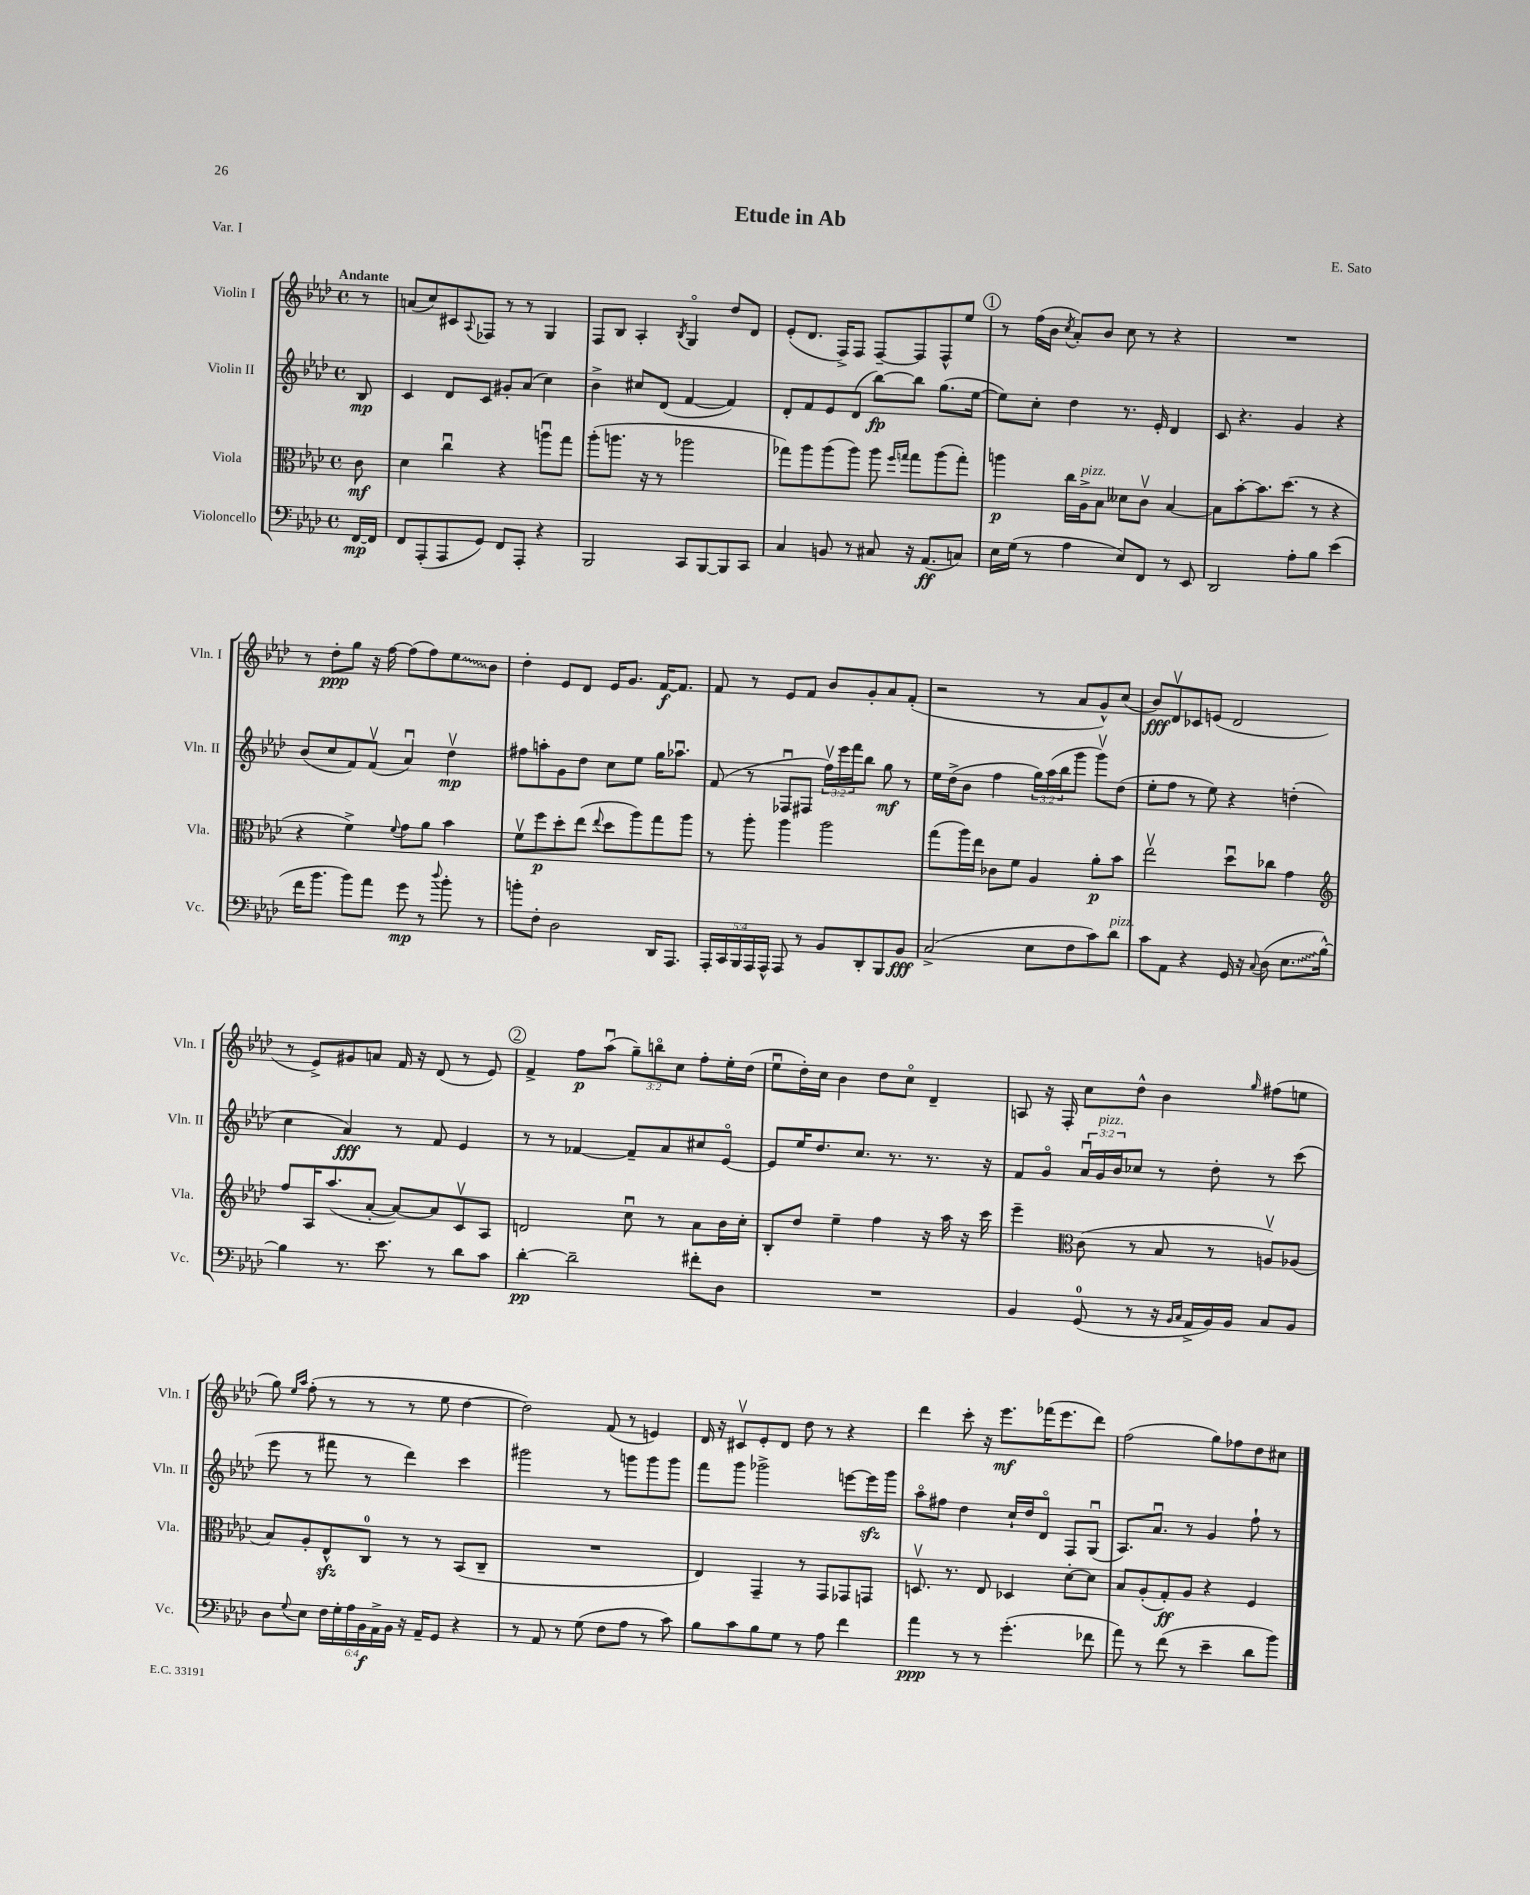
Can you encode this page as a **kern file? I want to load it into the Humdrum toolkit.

**kern	**kern	**kern	**kern
*staff4	*staff3	*staff2	*staff1
*clefF4	*clefC3	*clefG2	*clefG2
*k[b-e-a-d-]	*k[b-e-a-d-]	*k[b-e-a-d-]	*k[b-e-a-d-]
*M4/4	*M4/4	*M4/4	*M4/4
*met(c)	*met(c)	*met(c)	*met(c)
[16FF/LL	8c\	8B-/	8r
16FF/]JJ	.	.	.
=	=	=	=
8FF/L	4d-\	4c/	(8a/L
(8AAA-'/	.	.	8cc/)
8AAA-/	4ccu\	8d-/L	8c#/
.	.	.	8qqA-/
8GG/J)	.	8c/J	8F-/J
8FF/L	4r	8g#'/L	8r
8AAA-'/J	.	(8a-/J	8r
4r	8aau\L	4cc\)	4G/
.	8gg\J	.	.
=	=	=	=
2BBB-/	(8aa-'\L	4b-^\	8F/L
.	8.aa\J	.	8B-/J
.	.	8cc#/L	4A-'/
.	16r	.	.
.	8r	(8d-/J	.
.	.	.	8qB-/
8CC/L	2aa-\	[4f/	4Go/
[8BBB-/	.	.	.
8BBB-/]	.	4f/])	8dd-/L
8CC/J	.	.	8d-/J
=	=	=	=
4C/	8gg-\L)	8d-'/L	(8e-'/L
.	8aa-\	8f/	8.d-/J
8BB/	(8aa-\	8e-/	.
.	.	.	16F^/LK)
8r	8aa-\J)	(8d-/J	8F/J
8C#/	8aa-\	[8bb-\L)	[8F~/L
.	16qqff/LL	.	.
.	16qqgg/JJ	.	.
16r	8gg\L	8bb-\]J	8F/]
(8.AA-/L	.	.	.
.	(8aa-\	(8.gg\L	8F^^/
8C/J)	8gg'\J)	.	8ee-/J
.	.	[16ee-\Jk	.
=	=	=	=
16E-\LL	4aa\	8ee-\]L)	8r
(16G\JJ	.	.	.
8r	.	8cc'\J	(16ff\LL
.	.	.	16b-\JJ
.	.	.	8qcc/
4A-\	16cc\LL	4dd-\	8a-'/L)
.	16A-^\J	.	.
.	8B-\J	.	8b-/J
8E-/L)	8d--\L	8.r	8cc\
8FF/J	8cv\J	.	8r
.	.	16e-'/	.
8r	[4B-/	4d-/	4r
8EE-/	.	.	.
=	=	=	=
2DD-/	8B-\]L	8c/	1r
.	[8b-'\	4.r	.
.	8.b-\]	.	.
.	(8.dd-\J	.	.
8A-'\L	.	4g/	.
8B-\J	8r	.	.
(4e-\	4r	4r	.
=	=	=	=
16f\LK	4r	(8b-/L	8r
8.b-\J	.	.	.
.	.	8cc/	8dd-'\L
8b-\L)	4f^\)	8f/)	8gg\J
8a-\J	.	(8fv/J	16r
.	.	.	[16ff\
.	8qqf/	.	.
8g\	8g\L	4a-u/)	(8ff\]L
8r	8a-\J	.	8ff\)
8qqdd-/	.	.	.
8b-'\	4b-\	4dd-v\	8ee-\
8r	.	.	8b-\J
=	=	=	=
8b'\L	8fv\L	8ff#\L	4dd-'\
8F'\J	8ff\	8aa'\	.
2D-\	8dd-'\	8g\	8e-/L
.	(8ee-\J	8dd-\J	8d-/J
.	8qqee-/	.	.
.	8dd-\L	8cc\L	16e-/LK
.	.	.	8.g/J
.	8aa-\)	8ee-\J	.
16DD-/LK	8gg\	16gg\LK	[16f/LK
8.AAA-/J	.	8.aa-u\J	8.f/]J
.	8aa-\J	.	.
=	=	=	=
20AAA-'/LL	8r	(8f/	8f/
20CC/	.	.	.
20BBB-/	.	.	.
.	8aa-'\	8r	8r
20AAA-/	.	.	.
20AAA-^^/JJ	.	.	.
8AAA-/	4aa-\	8F-u/L	8e-/L
8r	.	8F#/J	8f/J
8BB-/L	2aa-\	24ffv\LL)	8b-/L
.	.	24eee-\	.
.	.	24fff\J	.
8DD-'/	.	8bb-\J	8g'/
8BBB-/	.	8gg\	8a-/
8BB-/J	.	8r	(8f'/J
=	=	=	=
(2C^/	(8gg\L	16ee-\LL	2r
.	.	(16dd-^\J	.
.	16aa-\L)	8b-\J	.
.	16ee-\JJ	.	.
.	8c-\L	4ff\	.
.	8f\J	.	.
8E-\L	4A-/	24gg\LL)	8r
.	.	(24aa-\	.
.	.	24bb-\J	.
8F\	.	8ggg\J	8a-/L
8c\)	8a-'\L	8gggv\L)	8g^^/)
8d-\J	8b-\J	(8dd-\J	(8cc/J
=	=	=	=
8c\L	2ee-v\	8ee-'\L	8b-/L)
8AA-\J	.	8ff\J	8d-v/
4r	.	8r	8c-/
.	.	8ee-\)	(8e/J
16GG/	8dd-u\L	4r	2d-/
16r	.	.	.
8qqC/	.	.	.
(8D-\	8cc-\J	.	.
8.E-\L	4g\	(4dd'\	.
[16B-^^\Jk)	.	.	.
=	=	=	=
*	*clefG2	*	*
4B-\]	8ff/L	4cc\	8r
.	16A-/K	.	8e-^/L)
.	(8.aa-/	.	.
8.r	.	4a-/)	8g#/
.	[8a-'/J	.	8a/J
8.e-\	.	.	.
.	8a-/_L)	8r	16f/
.	.	.	16r
8r	8a-/]	8f/	(8d-/
8d-\L	8cv/	4e-/	8r
8c\J	8A-/J	.	8e-/)
=	=	=	=
[4d-'\	2d/	8r	4f^/
.	.	8r	.
2d-~\]	.	[4f-/	8ff\L
.	.	.	(8aa-u\J
.	8ccu\	8f-~/]L	12gg~\L)
.	.	.	12bbo\
.	8r	8a-/	.
.	.	.	12cc\J
8f#'\L	8a-\L	8cc#/	8ff'\L
8D-\J	16b-\L	[8e-o/J	16ee-'\L
.	16cc'\JJ	.	(16dd-\JJ
=	=	=	=
1r	8B-'/L	8e-/]L	8ee-u\L
.	8dd-/J	16ee-/K	16dd-'\L)
.	.	8.dd-/	16cc\JJ
.	4ee-~\	.	4b-\
.	.	8.cc/J	.
.	4ff\	.	8dd-\L
.	.	8.r	.
.	.	.	8cco\J
.	16r	8.r	4d-~/
.	16aa-\	.	.
.	16r	.	.
.	16ccc\	16r	.
=	=	=	=
4BB-/	4eee-~\	8f/L	8A/
.	.	8go/J	16r
.	.	.	16F'/
*	*clefC3	*	*
(8GG/	(8c\	24a-u/LL	8cc\L
.	.	24g/	.
.	.	24b-/J	.
8r	8r	8cc-/J	8dd-^^\J
16r	8B-/	8r	4b-\
16qqBB-/LL	.	.	.
16qqC/JJ	.	.	.
16AA-^/LL	.	.	.
16BB-/)	8r	8dd-'\	.
16BB-/JJ	.	.	.
.	.	.	16qqgg/
8C/L	8Av/L)	8r	(8ff#\L
8BB-/J	(8A-/J	(8ccc\	8ee\J
=	=	=	=
8D-\L	8B-/L)	8eee-\	8gg\)
.	.	.	16qqee-/LL
8qqG/	.	.	16qqaa-/JJ
8E-\J	8A-'/	8r	(8ff'\
24F\LL	8E-^^/	8fff#\	8r
24G'\	.	.	.
24A-\	.	.	.
24BB-\	8C/J	8r	8r
24AA-^\	.	.	.
24BB-\JJ	.	.	.
16r	8r	4ddd-\)	8r
16AA-~/LK	.	.	.
8GG/J	8r	.	8ee-\
4r	(8BB-/L	4ccc\	[4dd-\
.	8C~/J	.	.
=	=	=	=
8r	1r	2ggg#\	2dd-\])
8AA-/	.	.	.
8r	.	.	.
(8G\	.	.	.
8F\L	.	8r	(8f/
8A-\J	.	8ggg\L	8r
8r	.	8ggg\	4e/)
8c\)	.	8ggg\J	.
=	=	=	=
8B-\L	4E-/)	8fff\L	16d-/
.	.	.	16r
8c\	.	8ggg\J	8c#v/L
8B-\	4GG~/	2ggg-^\	8e-'/
8G\J	.	.	8d-/J
8r	8r	.	8dd-\
8A-\	8GG/L	.	8r
4f\	8GG-/	[8eee\L	4r
.	8GG/J	16eee\]L	.
.	.	16ggg-\JJ	.
=	=	=	=
4a-\	8.Dv/	8aa-o\L	4ddd-\
.	.	8ff#\J	.
.	8.r	.	.
8r	.	4dd-\	8ccc'\
8r	8E-/	.	16r
.	.	.	8.eee-\L
(4.g'\	4D-/	16cc`/LL	.
.	.	16dd-/J	.
.	.	8d-o/J	(16fff-\K
.	.	.	8.eee-\
.	[8d-'\L	8F/L	.
8f-\	8d-\]J	(8Gu/J	8ddd-\J)
=	=	=	=
8a-\)	8B-/L	8.A-/L)	(2ff\
8r	(8A-'/	.	.
.	.	8.a-u/J	.
(8f\	8G'/)	.	.
8r	8A-/J	8r	.
4e-~\	4r	4g/	8gg\L)
.	.	.	8ff-\
8d-\L	4F/	8ff`\	8dd-\
8b-\J)	.	8r	8cc#\J
==	==	==	==
*-	*-	*-	*-
